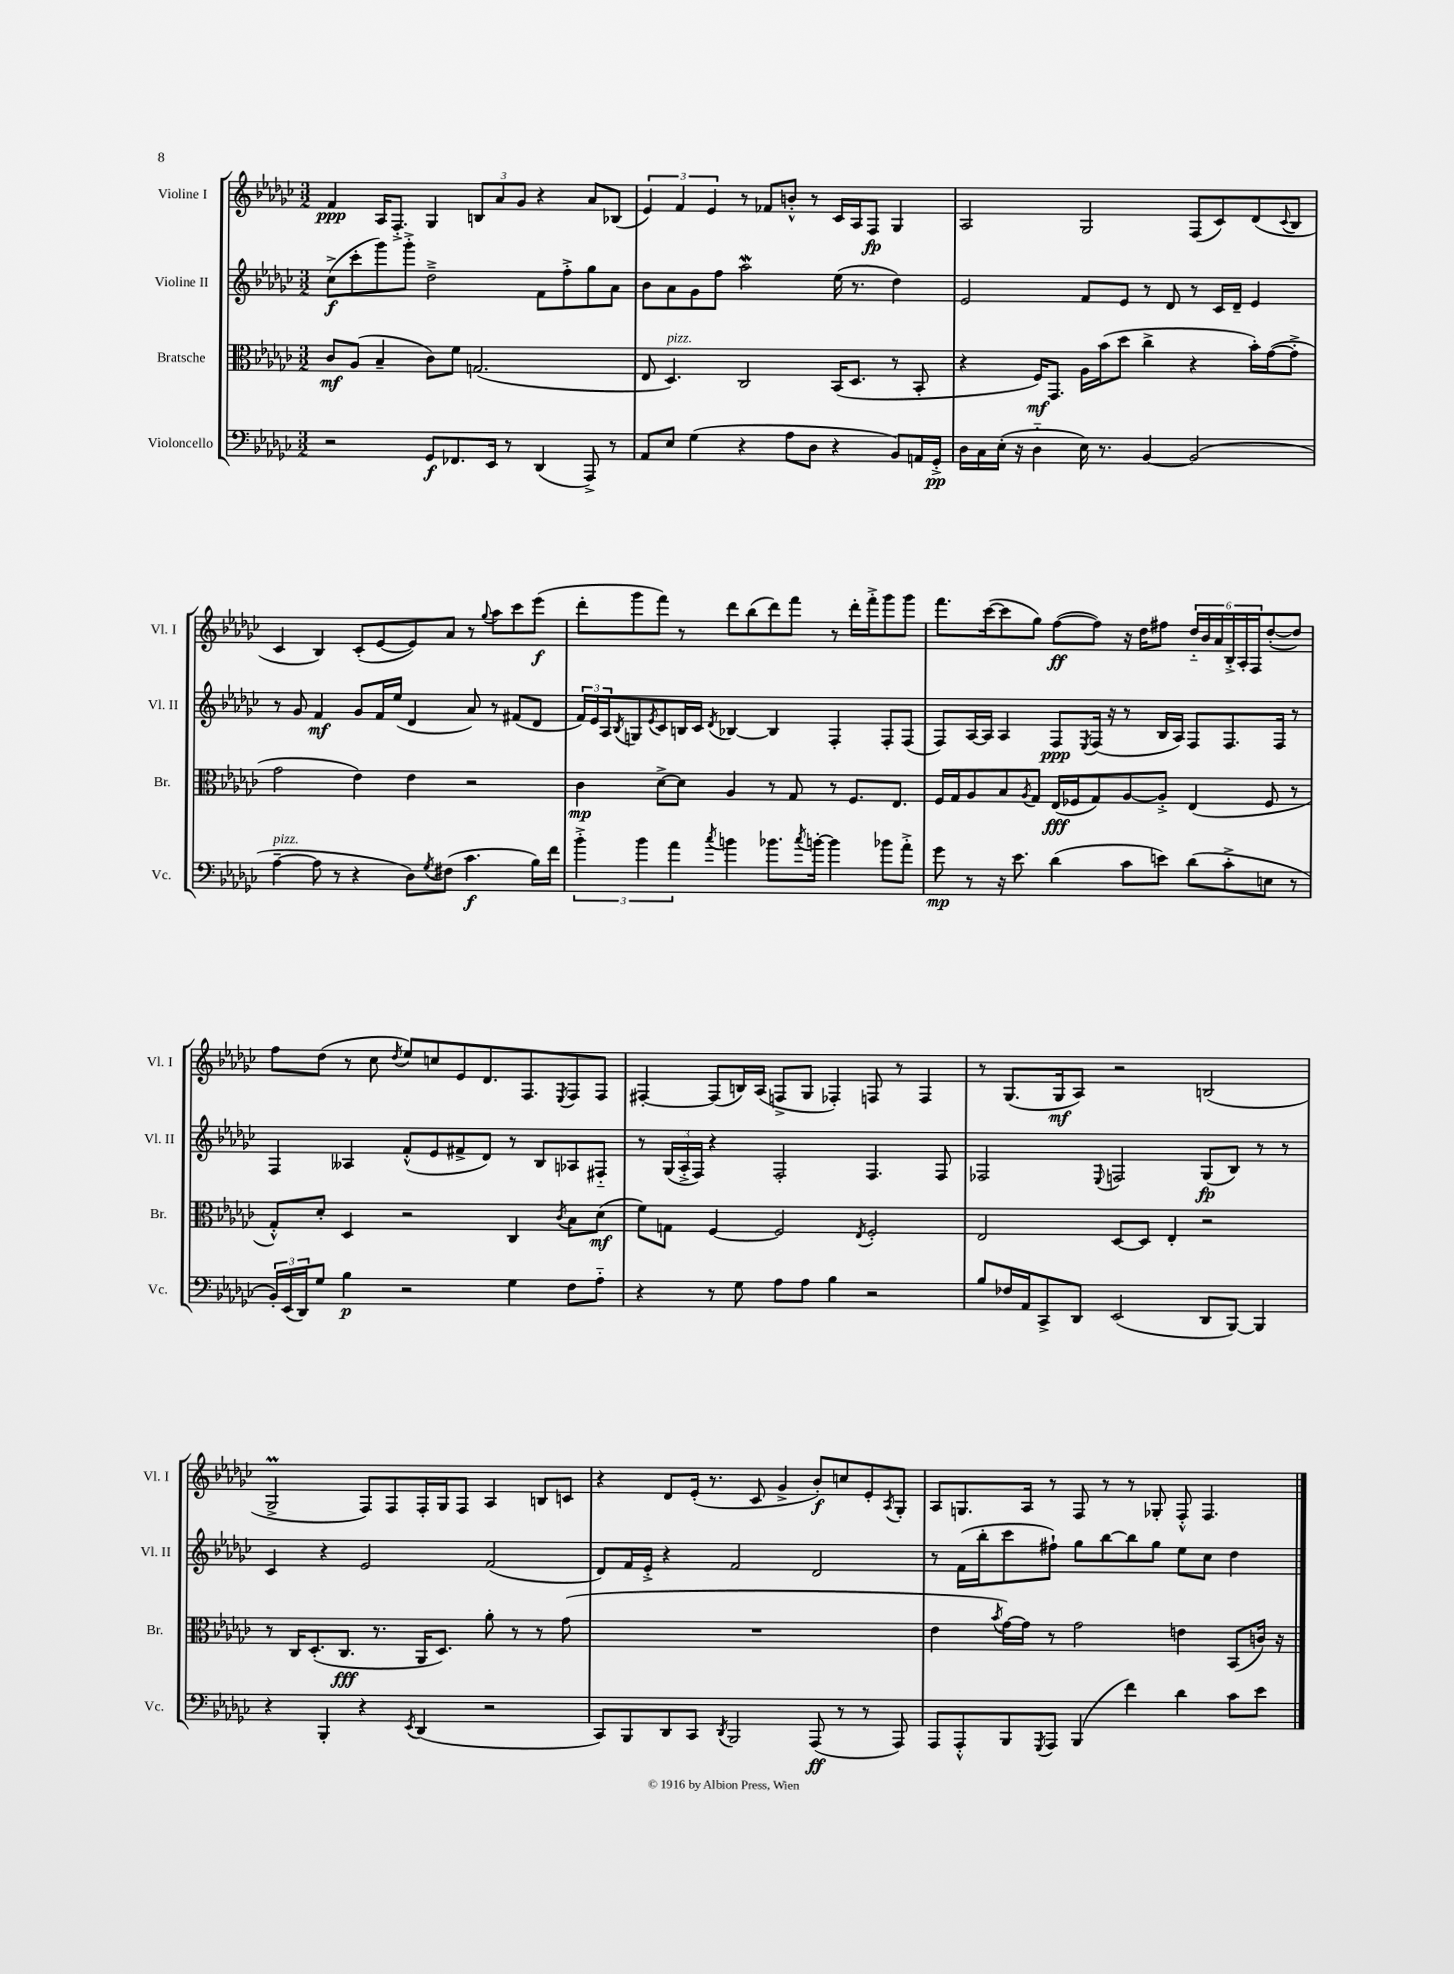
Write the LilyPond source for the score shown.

<<
\new StaffGroup <<
\new Staff = "s0" \with { instrumentName = "Violine I" shortInstrumentName = "Vl. I" } {
    \clef treble \key ges \major \numericTimeSignature \time 3/2
    f'4\ppp aes16 f8.-.-> ges4 \tuplet 3/2 { b8 aes'8 ges'8 } r4 aes'8 bes8( |
    \tuplet 3/2 { ees'4) f'4 ees'4 } r8 fes'8 b'8-.-^ r8 ces'16 aes16 f8\fp ges4 |
    aes2 ges2 f8( ces'8) des'8( \appoggiatura { ces'8 } bes8 |
    ces'4 bes4) ces'8-.( ees'8~ ees'8) aes'8 r8 \appoggiatura { ges''8 } aes''8 ces'''8 ees'''8\f( |
    des'''8-. ges'''8 f'''8) r8 des'''8 bes''8( des'''8) f'''8 r8 des'''16-. f'''16-.-> ges'''8 ges'''8 |
    f'''8. ces'''16~( ces'''8 ges''8) f''8~\ff( f''8) r16 des''16 fis''8 \tuplet 6/4 { des''16-_ bes'16 aes'16 bes16-.-> aes16-. f16 } des''8~-.( des''8) |
    f''8 des''8( r8 ces''8 \acciaccatura { des''8 } ees''8) c''8 ees'8 des'8. f8. \acciaccatura { ees8 } f8 f8 |
    fis4~-. fis8( b16) aes16( f8-> ges8 fes4-.) f8 r8 f4 |
    r8 ges8.( ges16\mf aes8) r2 b2( |
    ges2->\prall f8) f8 f16-. ges16 f8 aes4 b8 c'8 |
    r4 des'8 ees'16-.( r8. ces'8 ges'4-> bes'8-.\f) c''8 ees'8-. \acciaccatura { aes8 } ges8-. |
    aes8 g8. aes16 r8 f8 r8 r8 ges8-. f8-.-^ f4. \bar "|." |
}
\new Staff = "s1" \with { instrumentName = "Violine II" shortInstrumentName = "Vl. II" } {
    \clef treble \key ges \major \numericTimeSignature \time 3/2
    ces''8->\f( ces'''8-. ges'''8) ges'''8-.-> des''2---> f'8 f''8-.-> ges''8 aes'8 |
    bes'8 aes'8 ges'8 f''8 aes''2\mordent ees''16( r8. des''4) |
    ees'2 f'8 ees'8 r8 des'8 r8 ces'16 des'16-- ees'4 |
    r8 ges'8 f'4\mf ges'8 f'16 ees''16( des'4 aes'8) r8 fis'8( des'8 |
    \tuplet 3/2 { f'16) ees'16 aes16 } \acciaccatura { bes8 } g8 \acciaccatura { ees'8 } ces'8 b16 ces'16 \acciaccatura { des'8 } bes4~ bes4 f4-. f8-. f8( |
    f8) aes16~ aes16 aes4 f8\ppp \acciaccatura { ees8 } f16( r16 r8 bes16 aes16) f8 f8. f16 r8 |
    f4 aeses4 f'8-.-^( ees'8 fis'8-> des'8) r8 bes8 aes8 fis8-_ |
    r8 \tuplet 3/2 { ges16( aes16-.-> f16) } r4 f2-. f4. f8 |
    fes2 \appoggiatura { ees8 } f2 ges8\fp( bes8) r8 r8 |
    ces'4 r4 ees'2 f'2( |
    des'8) f'16 ees'16-.-> r4 f'2 des'2 |
    r8 f'16( bes''16-. ces'''8 fis''8-!) ges''8 bes''8~ bes''8 ges''8 ees''8 ces''8 des''4 \bar "|." |
}
\new Staff = "s2" \with { instrumentName = "Bratsche" shortInstrumentName = "Br." } {
    \clef alto \key ges \major \numericTimeSignature \time 3/2
    ces'8\mf aes8( bes4-- ces'8) f'8 g2.( |
    ees8 des4.^\markup { \italic "pizz." }) ces2 bes,16( des8. r8 bes,8-. |
    r4 f16\mf) ges,8. aes16 bes'16( des''8 ces''4-> r4 bes'16-.) ges'16~( ges'8-.-> |
    ges'2 ees'4) ees'4 r2 |
    ces'4\mp des'8~-> des'8 aes4 r8 ges8 r8 f8. ees8. |
    f16 ges16 aes8 bes8 \acciaccatura { aes8 } ges8 ees16\fff( fes16 ges8) aes8~ aes8-.-> ees4( fes8 r8 |
    ges8-.-^) des'8-. des4 r2 ces4 \acciaccatura { ces'8 } bes8 des'8\mf( |
    f'8) g8 f4~ f2 \acciaccatura { ees8 } f2-. |
    ees2 des8~ des8 ees4-. r2 |
    r8 ces16 des8.-.( ces8.\fff r8. aes,16 des8.) aes'8-. r8 r8 ges'8( |
    R1. |
    ees'4 \acciaccatura { bes'8 } ges'16~) ges'16 r8 ges'2 e'4 bes,8( c'16) r16 \bar "|." |
}
\new Staff = "s3" \with { instrumentName = "Violoncello" shortInstrumentName = "Vc." } {
    \clef bass \key ges \major \numericTimeSignature \time 3/2
    r2 ges,8\f fes,8. ees,16 r8 des,4( aes,,8->) r8 |
    aes,8 ees8 ges4( r4 aes8 des8 r4 bes,8) a,16 ges,16-.->\pp |
    des16 ces16 ees16-.( r16 des4-_ ees16) r8. bes,4~ bes,2( |
    aes4~--^\markup { \italic "pizz." } aes8 r8 r4 des8) \acciaccatura { ges8 } fis8( ces'4.\f bes16) f'16 |
    \tuplet 3/2 { bes'4-.-> bes'4 aes'4 } \acciaccatura { ces''8 } b'4 bes'8. \acciaccatura { ces''8 } b'16~-. b'4 bes'8 aes'8-.-> |
    ges'8\mp r8 r16 ees'8. des'4( ces'8 e'8) des'8( ces'8-.-> e8 r8 |
    \tuplet 3/2 { bes,16-.) ees,16( des,16) } ges8 bes4\p r2 ges4 f8 aes8-_ |
    r4 r8 ges8 aes8 aes8 bes4 r2 |
    bes8 fes16 aes,16 ces,8-> des,8 ees,2( des,8 bes,,8~) bes,,4 |
    r4 bes,,4-. r4 \acciaccatura { ees,8 } des,4( r2 |
    ces,8) bes,,8 des,8 ces,8 \acciaccatura { des,8 } bes,,2 aes,,8\ff( r8 r8 aes,,8) |
    aes,,8 aes,,8-.-^ bes,,8 \acciaccatura { ges,,8 } aes,,8 bes,,4( f'4) des'4 ces'8 ees'8 \bar "|." |
}
>>
>>
\layout { \context { \Score \remove "Bar_number_engraver" } }
